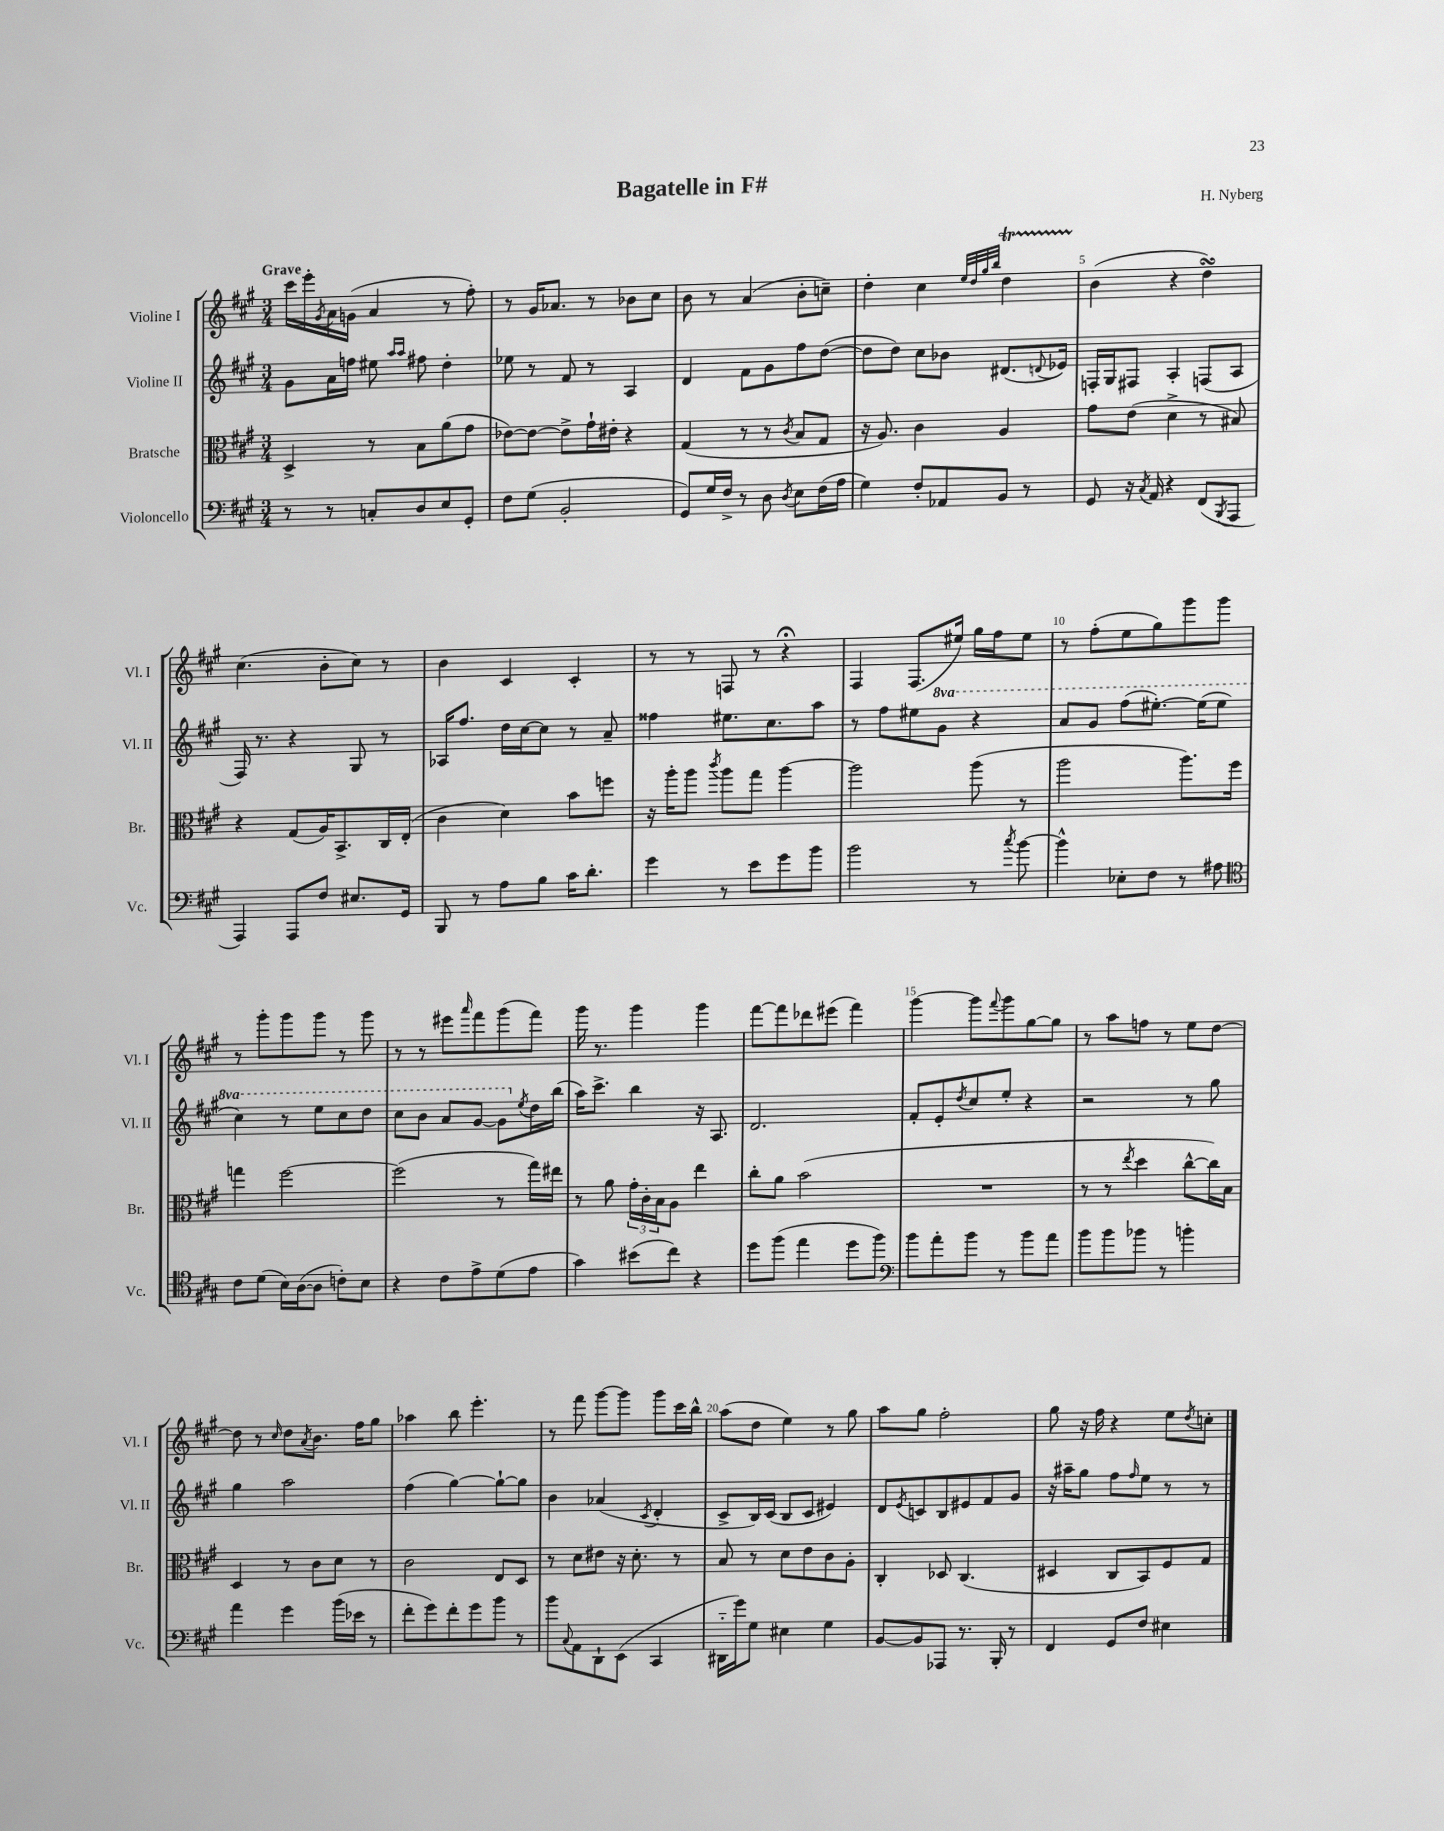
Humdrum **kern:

**kern	**kern	**kern	**kern
*part4	*part3	*part2	*part1
*staff4	*staff3	*staff2	*staff1
*I"Violoncello	*I"Bratsche	*I"Violine II	*I"Violine I
*I'Vc.	*I'Br.	*I'Vl. II	*I'Vl. I
*clefF4	*clefC3	*clefG2	*clefG2
*k[f#c#g#]	*k[f#c#g#]	*k[f#c#g#]	*k[f#c#g#]
*M3/4	*M3/4	*M3/4	*M3/4
=1	=1	=1	=1
!	!	!	!LO:TX:a:B:t=Grave
8r	4D^/	8g#\L	16ccc#\LL
.	.	.	16eee'\
.	.	.	8qg#/
8r	.	16a\L	16a\
.	.	16ffn\JJ	(16gn\JJ
8Cn'/L	8r	8ee#X\	4a/
.	.	16qqaa/LL	.
.	.	16qqaa/JJ	.
8D/	8B\L	8ff#X\	.
8E/	(8a\	4dd'\	8r
8GG#'/J	8g#\J	.	8ff#'\)
=2	=2	=2	=2
8F#\L	[8e-X\L)	8ee-X\	8r
(8G#\J	8e-\J_	8r	16g#/KL
.	.	.	8.a-X/J
2BB'/	8e-^\L]	8f#/	.
.	16g#`\L	8r	8r
.	16e#X'\JJ	.	.
.	4r	4A/	8b-X\L
.	.	.	8cc#\J
=3	=3	=3	=3
8GG#/L)	(4G#/	4d/	8b\
16G#/L	.	.	8r
16F#^/JJ	.	.	.
8r	8r	8f#\L	(4a/
8D\	8r	8g#\	.
8qD/	8qc#/	.	.
8E\L	8B/L	8ff#\	8b'\L
(16F#\L	8G#/J	([8dd\J	8ccn~\J)
16A\JJ	.	.	.
=4	=4	=4	=4
4G#\)	16r	8dd\L]	4dd'\
.	8.A/)	.	.
.	.	8dd\J)	.
8F#'/L	4c#\	8cc#\L	4cc#\
8AA-X/	.	8b-X\J	.
.	.	.	32qqee/LLL
.	.	.	32qqdd/
.	.	.	32qqgg#/
.	.	.	32qqbb/JJJ
8BB/J	4A/	(8.d#X/L	4ddT\
8r	.	.	.
.	.	8qqdn/	.
.	.	16e-X/Jk)	.
=5	=5	=5	=5
8GG#/	8g#\L	16Fn'/LL	(4b\
.	.	16G#/J	.
16r	(8e\J	8F#X/J	.
8qC#/	.	.	.
16AA/	.	.	.
4r	4d^\	4A'/	4r
(8FF#/L	8r	(8Fn/L	4ddsSSs\)
8qBBB/	.	.	.
8AAA/J	8B#X/)	8A/J	.
!!LO:LB:g=z
=6	=6	=6	=6
4AAA/)	4r	16F#/)	(4.cc#\
.	.	8.r	.
8AAA/L	(8G#/L	4r	.
8F#/J	16A/K)	.	8b'\L
.	8.BB^/	.	.
8.E#X/L	.	8G#/	8cc#\J)
.	16C#/L	8r	8r
16GG#/Jk	(16E'/JJ	.	.
=7	=7	=7	=7
8BBB/	4c#\	16A-X/KL	4b\
.	.	8.ff#/J	.
8r	.	.	.
8A\L	4d\)	16dd\LL	4c#/
.	.	[16cc#\J	.
8B\J	.	8cc#\J]	.
16c#\KL	8b\L	8r	4c#'/
8.d'\J	.	.	.
.	8ffn\J	8a~/	.
=8	=8	=8	=8
4g#\	16r	4ff##X\	8r
.	16aa'\KL	.	.
.	8aa\J	.	8r
.	8qccc#/	.	.
8r	8aa\L	8.ee#X\L	8Fn/
8e\L	8gg#\J	.	8r
.	.	8.cc#\	.
8g#\	[4aa\	.	4r;<
8b\J	.	8aa\J	.
=9	=9	=9	=9
2b\	2aa\]	8r	4F#/
.	.	8ff#\L	.
.	.	8ee#X\	(8.F#/L
*	*	*8va	*
.	.	8gg#\J	.
.	.	.	16ee#X/Jk)
8r	(8aa\	4r	16gg#\LL
.	.	.	16ff#\J
8qcc#/	.	.	.
[8b\	8r	.	8ee#\J
=10	=10	=10	=10
4b^^\]	2aa\	8aa/L	8r
.	.	8gg#/J	(8ff#'\L
8E-X'\L	.	(8fff#\L	8ee\
8F#\J	.	[8.eee#X'\J)	8gg#\)
8r	8.aa\L)	.	8ggg#\
.	.	(16eee#\KL]	.
8A#X\	.	8eee#\J	8ggg#\J
.	16ff#\Jk	.	.
!!LO:LB:g=z
=11	=11	=11	=11
*clefC4	*	*	*
8c#\L	4ggn\	4ccc#\)	8r
(8d\J	.	.	8ggg#'\L
16B\LL)	[2ff#\	8r	8ggg#\
([16A\J	.	.	.
8A\J]	.	8eee\L	8ggg#\J
8cn'\L)	.	8ccc#\	8r
8B\J	.	8ddd\J	8ggg#\
=12	=12	=12	=12
4r	(2ff#\]	8ccc#\L	8r
.	.	8bb\J	8r
8c#\L	.	8aa/L	8eee#X\L
.	.	.	16qqaaa/
8e^\	.	[8gg#/J	8fff#\
(8d\	8r	8gg#\L]	(8ggg#\
*	*	*X8va	*
.	.	8qee/	.
8e\J	16gg#\LL)	16dd\L	8fff#\J)
.	16ee#X\JJ	(16bb\JJ	.
=13	=13	=13	=13
4g#\)	8r	16aa\KL)	16ggg#\
.	.	8.ccc#^\J	8.r
.	8a\	.	.
(8b#X\L	24g#'\LL	4bb\	4ggg#\
.	24c#'\	.	.
.	24B\J	.	.
8cc#\J)	8A\J	.	.
4r	4ee\	16r	4ggg#\
.	.	8.A/	.
=14	=14	=14	=14
8dd\L	8cc#'\L	2.d/	[8fff#\L
(8ff#\J	8a\J	.	8fff#\]
4ee\	(2b\	.	8ddd-X\
.	.	.	(8eee#X\J
8dd\L	.	.	4fff#\)
8ff#\J)	.	.	.
=15	=15	=15	=15
*clefF4	*	*	*
8b\L	2.r	8f#'/L	[4ggg#\
8a'\	.	8e'/	.
.	.	8qdd/	.
8b\J	.	8cc#/	8ggg#\L]
.	.	.	8qqfff#/
8r	.	8ee'/J	8ggg#\
8b\L	.	4r	[8gg#\
8a\J	.	.	8gg#\J]
=16	=16	=16	=16
8b\L	8r	2r	8r
8b\	8r	.	8aa\L
.	8qee/	.	.
8b-X\J	4dd\	.	8ffn\J
8r	.	.	8r
4bn'\	[8cc#^^\L	8r	8ee\L
.	16cc#\L])	8gg#\	[8dd\J
.	16B\JJ	.	.
!!LO:LB:g=z
=17	=17	=17	=17
4a\	4D/	4gg#\	8dd\]
.	.	.	8r
.	.	.	16qqcc#/
4g#\	8r	2aa\	8dd\L
.	.	.	8qa/
.	8c#\L	.	8.b\J
(16b\LL	8d\J	.	.
16e-X\JJ	.	.	16ff#\KL
8r	8r	.	8gg#\J
=18	=18	=18	=18
8f#'\L	2c#\	(4ff#\	4aa-X\
8g#\)	.	.	.
8f#'\	.	[4gg#\)	8bb\
8g#\	.	.	4.eee'\
8b\J	8E/L	8gg#`\L_	.
8r	8D/J	8gg#\J]	.
=19	=19	=19	=19
8b\L	8r	4b\	8r
8qqC#/	.	.	.
8AA\	8d\L	.	8fff#\
8DD`\	8e#X\J	(4a-X/	[8ggg#\L
(8EE\J	16r	.	8ggg#\J]
.	8.d'\	.	.
.	.	8qc#/	.
4CC#/	.	4d'/	8ggg#\L
.	8r	.	16ccc#\L
.	.	.	16bb^^\JJ
=20	=20	=20	=20
16DD#X\LL	8B/	8c#^/L	(8aa\L
16g#\J)	.	.	.
8G#\J	8r	16B/L)	8dd\J
.	.	(16c#/JJ	.
4E#X\	8d\L	8B/L	4ee\)
.	8e\	8c#/J	.
4G#\	8c#\	4e#X/)	8r
.	8A'\J	.	8gg#\
=21	=21	=21	=21
[8BB/L	4C#'/	8d/L	8aa\L
.	.	8qe/	.
8BB/]	.	8cn/	8gg#\J
8AAA-X/J	8D-X/	8B/	2ff#'\
8.r	(4.C#/	8e#X/	.
.	.	8f#/	.
16BBB'/	.	.	.
8r	.	8g#/J	.
=22	=22	=22	=22
4FF#/	4D#X/	16r	8gg#\
.	.	16aa#X~\KL	.
.	.	8gg#\J	16r
.	.	.	16ff#\
8GG#/L	8C#/L	8ff#\L	4r
.	.	16qqff#/	.
8F#/J	8BB/)	8ee\J	.
4E#X\	8F#/	8r	8ee\L
.	.	.	8qdd/
.	8G#/J	8r	8ccn'\J
==	==	==	==
*-	*-	*-	*-
